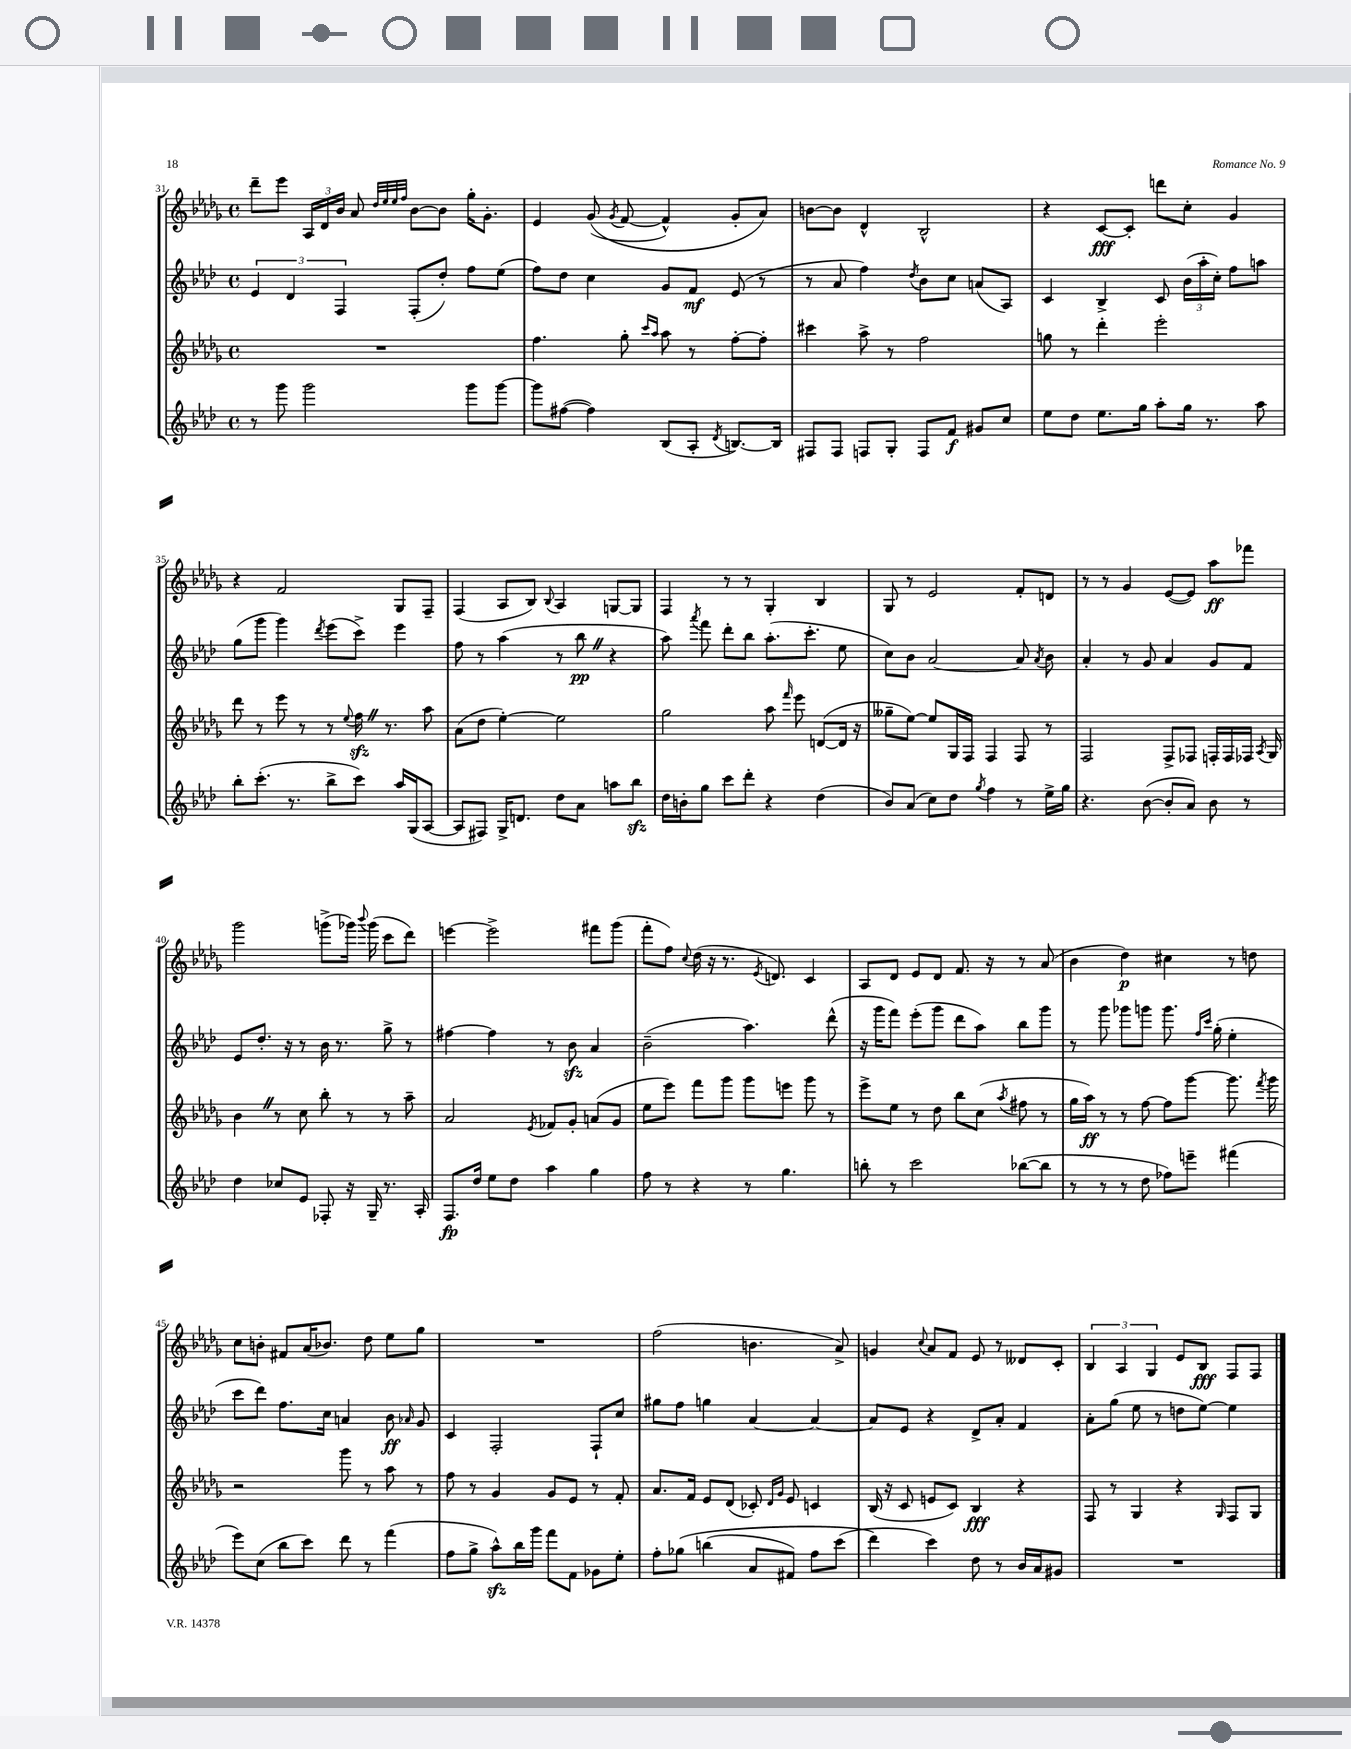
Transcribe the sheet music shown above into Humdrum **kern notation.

**kern	**dynam	**kern	**dynam	**kern	**dynam	**kern	**dynam
*part4	*part4	*part3	*part3	*part2	*part2	*part1	*part1
*staff4	*staff4	*staff3	*staff3	*staff2	*staff2	*staff1	*staff1
*clefG2	*	*clefG2	*	*clefG2	*	*clefG2	*
*k[b-e-a-d-]	*	*k[b-e-a-d-g-]	*	*k[b-e-a-d-]	*	*k[b-e-a-d-g-]	*
*M4/4	*	*M4/4	*	*M4/4	*	*M4/4	*
*met(c)	*	*met(c)	*	*met(c)	*	*met(c)	*
=31	=31	=31	=31	=31	=31	=31	=31
8r	.	1r	.	6e-/	.	8ddd-~\L	.
8ggg\	.	.	.	.	.	8eee-\J	.
.	.	.	.	6d-/	.	.	.
2ggg\	.	.	.	.	.	24A-/LL	.
.	.	.	.	.	.	24d-/	.
.	.	.	.	6F/	.	24b-/JJ	.
.	.	.	.	.	.	8a-/	.
.	.	.	.	.	.	32qqdd-/LLL	.
.	.	.	.	.	.	32qqee-/	.
.	.	.	.	.	.	32qqee-/	.
.	.	.	.	.	.	32qqff/JJJ	.
.	.	.	.	(8F'/L	.	[8b-\L	.
.	.	.	.	8dd-'/J)	.	8b-\J]	.
8ggg\L	.	.	.	8ff\L	.	16gg-'\KL	.
.	.	.	.	.	.	8.g-'\J	.
[8ggg\J	.	.	.	(8ee-\J	.	.	.
=32	=32	=32	=32	=32	=32	=32	=32
8ggg\L]	.	4.ff\	.	8ff\L)	.	4e-/	.
([8ff#X\J	.	.	.	8dd-\J	.	.	.
4ff#\])	.	.	.	4cc\	.	((8g-/	.
.	.	.	.	.	.	8qg-/	.
.	.	8gg-'\	.	.	.	[8f/	.
.	.	16qqccc/LL	.	.	.	.	.
.	.	16qqaa-/JJ	.	.	.	.	.
(8B-/L	.	8aa-\	.	8g/L	.	4f^^/])	.
8A-'/J	.	8r	.	8f/J	mf	.	.
8qd-/	.	.	.	.	.	.	.
[8.Bn/L)	.	[8ff'\L	.	(8e-/	.	8g-'/L	.
.	.	8ff'\J]	.	8r	.	8a-/J)	.
16B/Jk]	.	.	.	.	.	.	.
=33	=33	=33	=33	=33	=33	=33	=33
8F#X/L	.	4ccc#X\	.	8r	.	[8bn\L	.
8F#/J	.	.	.	8a-/	.	8b\J]	.
8Fn/L	.	8aa-^\	.	4ff\)	.	4d-^^/	.
8G'/J	.	8r	.	.	.	.	.
.	.	.	.	8qdd-/	.	.	.
8F/L	.	2ff\	.	8b-\L	.	2B-^^/	.
8f/J	f	.	.	8cc\J	.	.	.
8g#X/L	.	.	.	(8an/L	.	.	.
8cc/J	.	.	.	8A-/J)	.	.	.
=34	=34	=34	=34	=34	=34	=34	=34
8ee-\L	.	8ggn\	.	4c/	.	4r	.
8dd-\J	.	8r	.	.	.	.	.
8.ee-\L	.	4ddd-'\	.	4B-^/	.	[8c/L	fff
.	.	.	.	.	.	8c'/J]	.
16gg\Jk	.	.	.	.	.	.	.
8aa-'\L	.	2eee-'\	.	8c/	.	8dddn\L	.
16gg\Jk	.	.	.	(24b-\LL	.	8cc'\J	.
.	.	.	.	24aa-'\	.	.	.
8.r	.	.	.	.	.	.	.
.	.	.	.	24cc'\JJ)	.	.	.
.	.	.	.	8ff\L	.	4g-/	.
8aa-\	.	.	.	8aan\J	.	.	.
!!LO:LB:g=z
=35	=35	=35	=35	=35	=35	=35	=35
8bb-'\L	.	8ddd-\	.	(8gg\L	.	4r	.
(8.ccc'\J	.	8r	.	8ggg\J	.	.	.
.	.	8eee-\	.	4ggg\)	.	2f/	.
8.r	.	.	.	.	.	.	.
.	.	8r	.	.	.	.	.
.	.	.	.	8qddd-/	.	.	.
8bb-^\L	.	8r	.	(8eee-\L	.	.	.
.	.	8qqee-/	.	.	.	.	.
8ccc\J)	.	16ffzzZ\	.	8ccc^\J)	.	.	.
.	.	8.r	.	.	.	.	.
16aa-/LL	.	.	.	4eee-\	.	8G-/L	.
(16G/J	.	.	.	.	.	.	.
[8A-/J	.	8aa-\	.	.	.	8F~/J	.
=36	=36	=36	=36	=36	=36	=36	=36
8A-/L]	.	(8a-\L	.	8ff\	.	(4F/	.
8F#X/J)	.	8dd-\J	.	8r	.	.	.
16G^/KL	.	[4ee-'\)	.	(4aa-\	.	8A-/L	.
8.dn/J	.	.	.	.	.	.	.
.	.	.	.	.	.	8B-/J)	.
.	.	.	.	.	.	8qqB-/	.
8dd-\L	.	2ee-\]	.	8r	.	4A-/	.
8a-\J	.	.	.	8bb-Z\	pp	.	.
8aan\L	.	.	.	4r	.	[8Gn/L	.
8bb-zz\J	.	.	.	.	.	8G/J]	.
=37	=37	=37	=37	=37	=37	=37	=37
16dd-\LL	.	2gg-\	.	8aa-\)	.	4F/	.
16bn'\J	.	.	.	.	.	.	.
.	.	.	.	8qaaa-/	.	.	.
8gg\J	.	.	.	8fff\	.	.	.
8ccc\L	.	.	.	8ddd-'\L	.	8r	.
8ddd-'\J	.	.	.	8bb-\J	.	8r	.
4r	.	8aa-\	.	(8.aa-'\L	.	4G-'/	.
.	.	16qqfff/	.	.	.	.	.
.	.	8eee-\	.	.	.	.	.
.	.	.	.	8.ccc'\J	.	.	.
(4dd-\	.	([8dn/L	.	.	.	4B-/	.
.	.	16d/Jk]	.	8ee-\	.	.	.
.	.	16r	.	.	.	.	.
=38	=38	=38	=38	=38	=38	=38	=38
8b-/L)	.	8gg--X~\L	.	8cc\L)	.	8G-/	.
(8a-/J	.	[8ee-\J)	.	8b-\J	.	8r	.
8cc\L)	.	8ee-/L]	.	[2a-/	.	2e-/	.
8dd-\J	.	16G-/L	.	.	.	.	.
.	.	16F/JJ	.	.	.	.	.
8qgg/	.	.	.	.	.	.	.
4ff\	.	4F/	.	.	.	.	.
8r	.	8F/	.	8a-/]	.	8f'/L	.
.	.	.	.	8qa-/	.	.	.
16ee-^\LL	.	8r	.	8b-\	.	8dn/J	.
16gg\JJ	.	.	.	.	.	.	.
=39	=39	=39	=39	=39	=39	=39	=39
4.r	.	2F/	.	4a-'/	.	8r	.
.	.	.	.	.	.	8r	.
.	.	.	.	8r	.	4g-/	.
([8b-\	.	.	.	8g/	.	.	.
8b-'/L]	.	8F^/L	.	4a-/	.	([8e-/L	.
8a-/J)	.	8F-X/J	.	.	.	8e-/J])	.
8b-\	.	16Fn'/LL	.	8g/L	.	8aa-\L	ff
.	.	16F/	.	.	.	.	.
8r	.	16F-X/JJ	.	8f/J	.	8fff-X\J	.
.	.	8qA-/	.	.	.	.	.
.	.	16G-/	.	.	.	.	.
!!LO:LB:g=z
=40	=40	=40	=40	=40	=40	=40	=40
4dd-\	.	4b-Z\	.	8e-/L	.	2ggg-\	.
.	.	.	.	8.dd-'/J	.	.	.
8cc-X/L	.	8r	.	.	.	.	.
.	.	.	.	16r	.	.	.
8e-/J	.	8cc\	.	8r	.	.	.
8F-X'/	.	8bb-'\	.	16b-\	.	(8gggn^\L	.
.	.	.	.	8.r	.	.	.
16r	.	8r	.	.	.	16ggg-X\Jk)	.
.	.	.	.	.	.	8qqbbb-/	.
16G~/	.	.	.	.	.	(16ggg-\	.
8.r	.	8r	.	8gg^\	.	8ccc\L	.
.	.	8aa-~\	.	8r	.	8ddd-\J)	.
16A-'/	.	.	.	.	.	.	.
=41	=41	=41	=41	=41	=41	=41	=41
8.F/L	fp	2a-/	.	[4ff#X\	.	[4eeen\	.
16dd-/Jk	.	.	.	.	.	.	.
8ee-\L	.	.	.	4ff#\]	.	2eee^\]	.
8dd-\J	.	.	.	.	.	.	.
.	.	8qe-/	.	.	.	.	.
4aa-\	.	8f-X/L	.	8r	.	.	.
.	.	8g-'/J	.	8b-zz\	.	.	.
4gg\	.	(8an/L	.	4a-/	.	8fff#X\L	.
.	.	8g-/J	.	.	.	(8ggg-\J	.
=42	=42	=42	=42	=42	=42	=42	=42
8ff\	.	8ee-\L	.	(2b-~\	.	8fff'\L	.
8r	.	8eee-\J)	.	.	.	8ff\J)	.
.	.	.	.	.	.	8qqcc/	.
4r	.	8fff\L	.	.	.	(16dd-\	.
.	.	.	.	.	.	16r	.
.	.	8ggg-\J	.	.	.	8.r	.
8r	.	8ggg-\L	.	4.aa-\)	.	.	.
.	.	.	.	.	.	8qe-/	.
.	.	.	.	.	.	8.dn/)	.
4.gg\	.	8eeen\J	.	.	.	.	.
.	.	8ggg-\	.	.	.	4c/	.
.	.	8r	.	(8ddd-^^\	.	.	.
=43	=43	=43	=43	=43	=43	=43	=43
8bbn'\	.	8eee-^\L	.	16r	.	8A-/L	.
.	.	.	.	16ggg\KL	.	.	.
8r	.	8ee-\J	.	8fff\J)	.	8d-/J	.
2ccc\	.	8r	.	(8eee-'\L	.	8e-/L	.
.	.	8dd-\	.	8ggg\J	.	8d-/J	.
.	.	8bb-\L	.	8ddd-\L	.	8.f/	.
.	.	(8cc\J	.	8aa-\J)	.	.	.
.	.	.	.	.	.	16r	.
.	.	8qaa-/	.	.	.	.	.
([8bb-X\L	.	8ff#X\	.	8bb-\L	.	8r	.
8bb-\J]	.	8r	.	8ggg\J	.	(8a-/	.
=44	=44	=44	=44	=44	=44	=44	=44
8r	.	16gg-\LL	.	8r	.	4b-\	.
.	.	16aa-\JJ)	ff	.	.	.	.
8r	.	8r	.	8ggg\	.	.	.
8r	.	8r	.	8ggg-X\L	.	4dd-\)	p
8dd-\	.	[8ff\	.	8gggn\J	.	.	.
8ff-X\L)	.	8ff\L]	.	8.ggg\	.	4cc#X\	.
8eeen~\J	.	[8ggg-\J	.	.	.	.	.
.	.	.	.	16qqff/LL	.	.	.
.	.	.	.	16qqccc/JJ	.	.	.
.	.	.	.	(16gg'\	.	.	.
(4fff#X\	.	8.ggg-\]	.	4ee-'\	.	8r	.
.	.	.	.	.	.	8ddn\	.
.	.	8qfff/	.	.	.	.	.
.	.	16ggg-\	.	.	.	.	.
!!LO:LB:g=z
=45	=45	=45	=45	=45	=45	=45	=45
8eee-\L)	.	2r	.	8ccc\L	.	8cc\L	.
(8cc\J	.	.	.	8ddd-\J)	.	8bn'\J	.
8bb-\L	.	.	.	8.ff\L	.	8f#X/L	.
8ccc\J)	.	.	.	.	.	(16a-/K	.
.	.	.	.	16cc\Jk	.	8.b-X/J)	.
8ddd-\	.	8ggg-\	.	4an/	.	.	.
8r	.	8r	.	.	.	8dd-\	.
(4fff\	.	8aa-\	.	8b-\	ff	8ee-\L	.
.	.	.	.	16qqa-X/	.	.	.
.	.	8r	.	8g/	.	8gg-\J	.
=46	=46	=46	=46	=46	=46	=46	=46
8ff\L	.	8ff\	.	4c/	.	1r	.
8gg^\J	.	8r	.	.	.	.	.
8aa-zz^^\L)	.	4g-/	.	2F'/	.	.	.
16bb-\L	.	.	.	.	.	.	.
16ggg\JJ	.	.	.	.	.	.	.
8fff\L	.	8g-/L	.	.	.	.	.
8f\J	.	8e-/J	.	.	.	.	.
8g-X\L	.	8r	.	8F`/L	.	.	.
8ee-'\J	.	8f'/	.	8cc/J	.	.	.
=47	=47	=47	=47	=47	=47	=47	=47
8ff'\L	.	8.a-/L	.	8gg#X\L	.	(2ff\	.
(8gg-X\J	.	.	.	8ff\J	.	.	.
.	.	16f/Jk	.	.	.	.	.
(4bbn\	.	8e-/L	.	4ggn\	.	.	.
.	.	(8d-/J	.	.	.	.	.
8a-/L	.	8c-X'/)	.	[4a-/	.	4.bn\	.
.	.	16qqd-/LL	.	.	.	.	.
.	.	16qqg-/JJ	.	.	.	.	.
8f#X/J)	.	8e-/	.	.	.	.	.
8ff\L	.	4cn/	.	4a-/_	.	.	.
(8ccc\J	.	.	.	.	.	8a-^/)	.
=48	=48	=48	=48	=48	=48	=48	=48
4ddd-\)	.	(16B-/	.	8a-/L]	.	4gn/	.
.	.	16r	.	.	.	.	.
.	.	8c/	.	8e-/J	.	.	.
.	.	.	.	.	.	8qqcc/	.
4ccc\)	.	8en/L	.	4r	.	8a-/L	.
.	.	8c/J)	.	.	.	8f/J	.
8dd-\	.	4B-/	fff	8d-^/L	.	8e-/	.
8r	.	.	.	8a-'/J	.	8r	.
16b-/LL	.	4r	.	4f/	.	8d--X/L	.
16a-/J	.	.	.	.	.	.	.
8g#X/J	.	.	.	.	.	8c'/J	.
=49	=49	=49	=49	=49	=49	=49	=49
1r	.	8F/	.	8a-'\L	.	6B-/	.
.	.	8r	.	(8gg\J	.	.	.
.	.	.	.	.	.	6A-/	.
.	.	4G-/	.	8ee-\	.	.	.
.	.	.	.	.	.	6G-/	.
.	.	.	.	8r	.	.	.
.	.	4r	.	8ddn\L	.	8e-/L	.
.	.	.	.	[8ee-\J)	.	8B-/J	fff
.	.	16qqG-/	.	.	.	.	.
.	.	8F/L	.	4ee-\]	.	8F/L	.
.	.	8G-/J	.	.	.	8F/J	.
==	==	==	==	==	==	==	==
*-	*-	*-	*-	*-	*-	*-	*-
